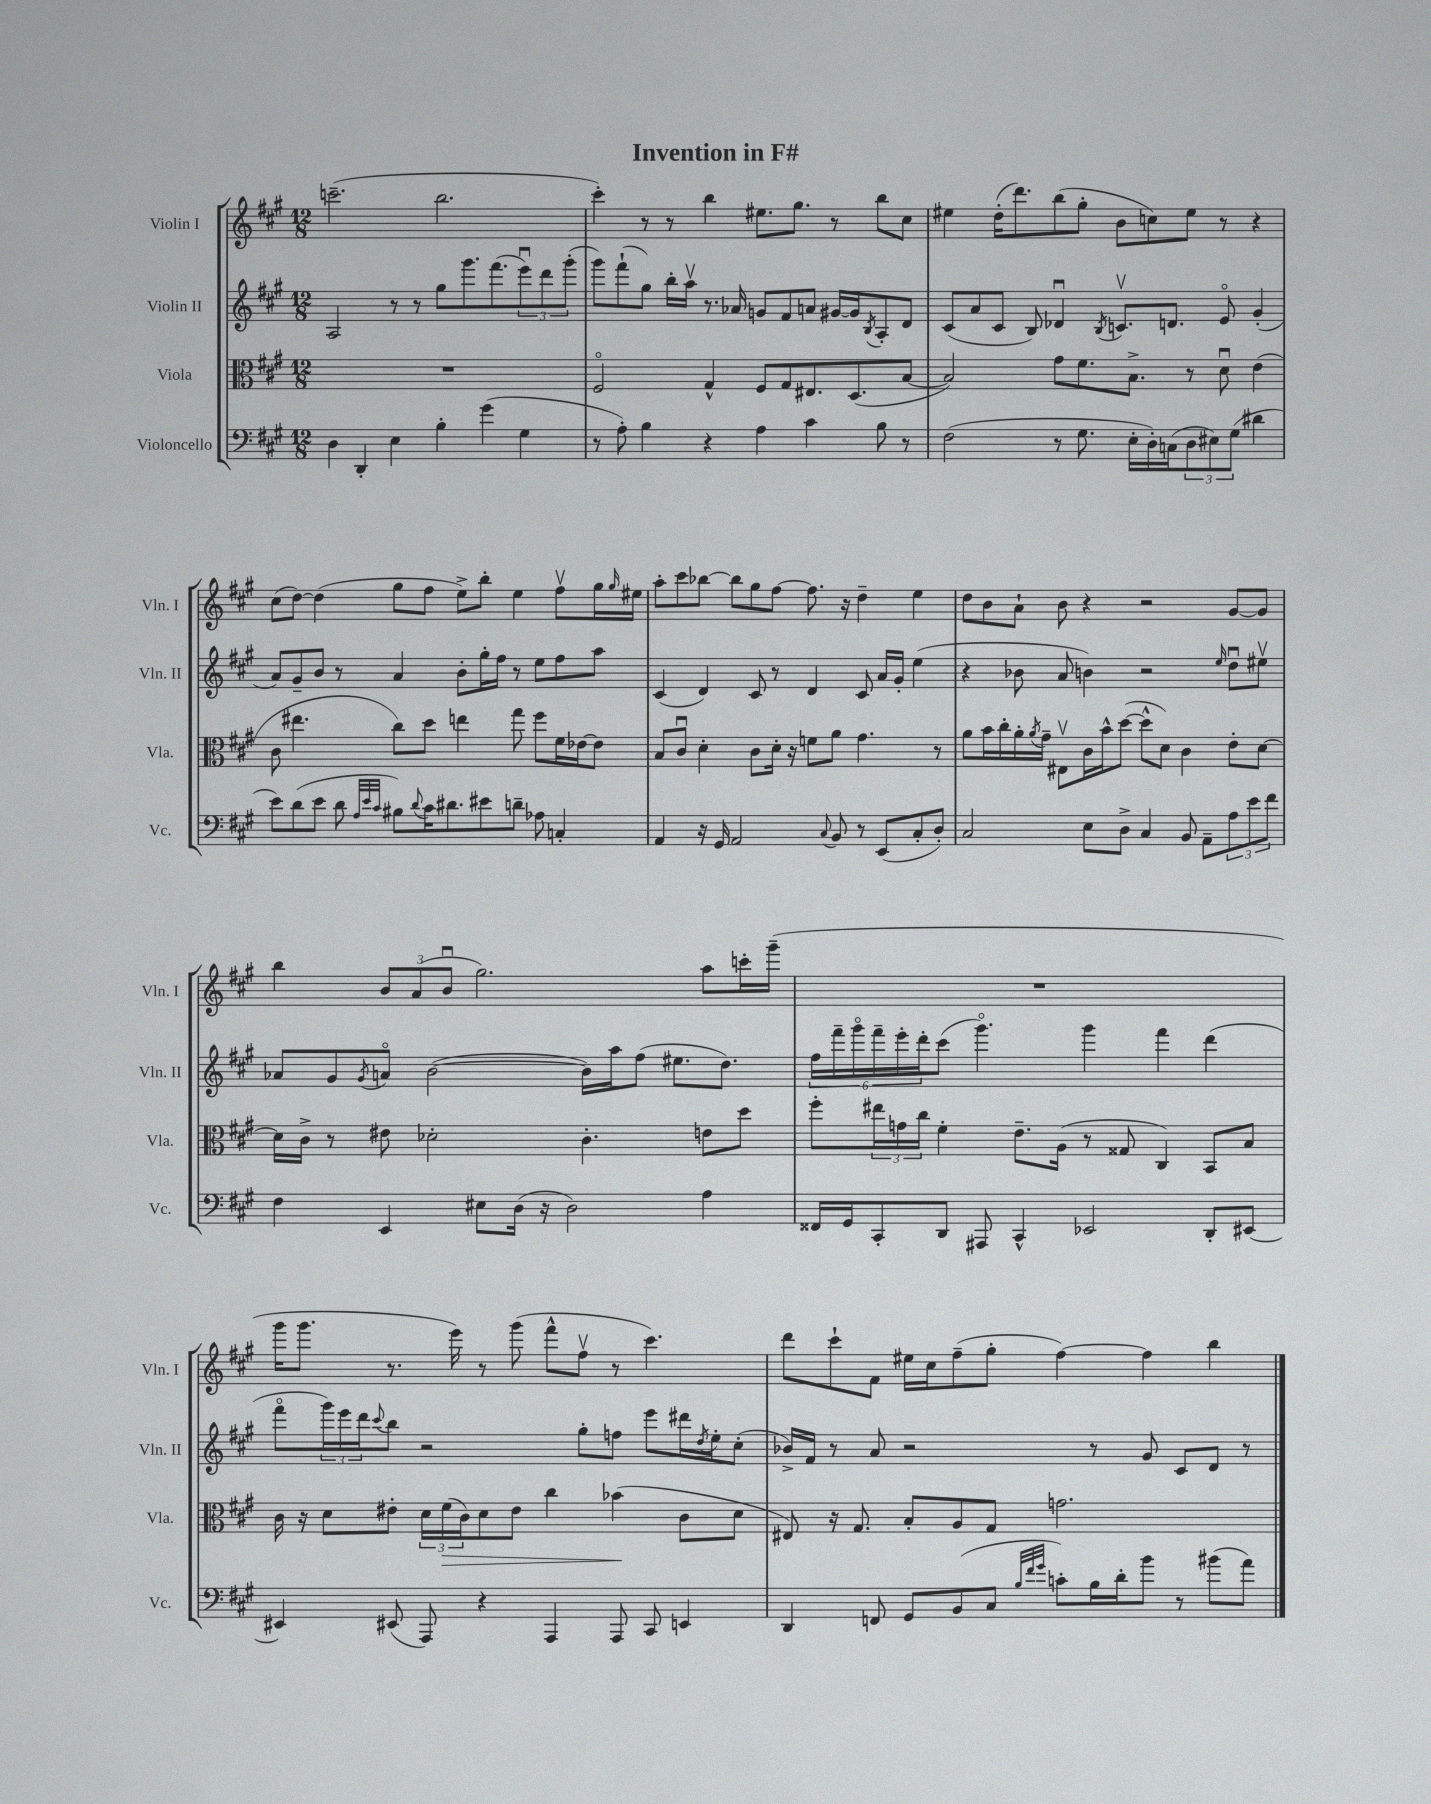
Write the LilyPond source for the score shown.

\header { title = "Invention in F#" }
<<
\new StaffGroup <<
\new Staff = "s0" \with { instrumentName = "Violin I" shortInstrumentName = "Vln. I" } {
    \clef treble \key a \major \numericTimeSignature \time 12/8
    c'''2.--( b''2. |
    cis'''4-.) r8 r8 b''4 eis''8. gis''8. r8 b''8 cis''8 |
    eis''4 d''16-.( d'''8.) b''8( gis''8-. b'8 c''8) eis''8 r8 r4 |
    cis''8( d''8~) d''4( gis''8 fis''8 e''8->) b''8-. e''4 fis''8\upbow gis''16 \grace { gis''16 } eis''16 |
    a''8-. cis'''8 bes''8~ bes''8 gis''8 fis''8~ fis''8. r16 d''4-- e''4 |
    d''8 b'8 a'8-! b'8 r4 r2 gis'8~ gis'8 |
    b''4 \tuplet 3/2 { b'8 a'8( b'8\downbow } gis''2.) a''8 c'''16-. gis'''16--( |
    R1. |
    gis'''16 gis'''8. r8. e'''16) r8 gis'''8( fis'''8-^ fis''8\upbow r8 cis'''4.) |
    d'''8 cis'''8-! fis'8 eis''16 cis''16 fis''8--( gis''8-. fis''4~) fis''4 b''4 \bar "|." |
}
\new Staff = "s1" \with { instrumentName = "Violin II" shortInstrumentName = "Vln. II" } {
    \clef treble \key a \major \numericTimeSignature \time 12/8
    a2 r8 r8 gis''8 gis'''8. fis'''8.( \tuplet 3/2 { e'''8\downbow) d'''8 gis'''8-.( } |
    gis'''8) fis'''8-!( gis''8) b''16-. a''16\upbow r8. aes'16 g'8 fis'8 a'8 gis'16~ gis'16 \acciaccatura { b8 } a8-. d'8 |
    cis'8( a'8 cis'8 b8) des'4\downbow \acciaccatura { b8 } c'8.\upbow d'8. e'8\flageolet gis'4-.( |
    a'8) gis'8-- b'8 r8 a'4 b'8-. gis''16-. fis''16 r8 e''8 fis''8 a''8 |
    cis'4( d'4) cis'8 r8 d'4 cis'8 a'16 gis'16-. e''4( |
    r4 bes'8 a'8 b'4) r2 \grace { e''16 } d''8\downbow eis''8\upbow |
    aes'8 gis'8 \acciaccatura { gis'8 } a'8\flageolet b'2~( b'16) a''16 fis''8( eis''8. d''8.) |
    \tuplet 6/4 { fis''16 fis'''16-- gis'''16\flageolet fis'''16-- e'''16-. d'''16-. } cis'''8( gis'''4.\flageolet) gis'''4 fis'''4 d'''4( |
    fis'''8\flageolet \tuplet 3/2 { gis'''16) e'''16 d'''16 } \appoggiatura { cis'''8 } b''8 r2 gis''8-. f''8 e'''8 dis'''16 \acciaccatura { d''8 } e''16-. cis''8-.( |
    bes'16->) fis'16 r8 a'8 r2 r8 gis'8 cis'8 d'8 r8 \bar "|." |
}
\new Staff = "s2" \with { instrumentName = "Viola" shortInstrumentName = "Vla." } {
    \clef alto \key a \major \numericTimeSignature \time 12/8
    R1. |
    fis2\flageolet gis4-^ fis8 gis8 eis8. d8.( b8~ |
    b2) gis'8 fis'8. b8.-> r8 d'8\downbow e'4( |
    cis'8 eis''4. cis''8) d''8 e''4 gis''8 fis''8 fis'16 ees'16~ ees'8 |
    b8 cis'8\downbow d'4-. cis'8 d'16-. r16 f'8 a'8 gis'4. r8 |
    a'8 b'16 cis''16-. a'16-. \acciaccatura { a'8 } gis'16-- eis8\upbow cis'16 b'16-^ d''8~( d''8-^ d'8) cis'4 e'8-. d'8~ |
    d'16 cis'16-> r8 eis'8 des'2-. cis'4.-. e'8 d''8 |
    fis''8-. \tuplet 3/2 { eis''16 g'16 cis''16 } fis'4-. e'8.-- a16( r8 gisis8 cis4) b,8 b8 |
    cis'16 r16 d'8 eis'8-. \tuplet 3/2 { d'16 fis'16\>( cis'16) } d'8 eis'8 cis''4 bes'4\!( cis'8 d'8 |
    eis8) r16 gis8. b8-. a8 gis8 g'2. \bar "|." |
}
\new Staff = "s3" \with { instrumentName = "Violoncello" shortInstrumentName = "Vc." } {
    \clef bass \key a \major \numericTimeSignature \time 12/8
    d4 d,4-. e4 b4-. gis'4( gis4 |
    r8 a8-.) b4 r4 a4 cis'4 b8 r8 |
    fis2( r8 gis8. e16-. d16-.) c16( \tuplet 3/2 { d8 eis8) gis8( } dis'4 |
    e'8) d'8( e'8 d'8 \grace { a32 e'32 cis'32 } bis8) \appoggiatura { d'8 } cis'16 dis'8. eis'8 d'8-- aes8 c4-. |
    a,4 r16 gis,16 a,2 \appoggiatura { cis8 } b,8 r8 e,8( cis8-. d8-.) |
    cis2 e8 d8-> cis4 b,8 a,8-- \tuplet 3/2 { a8 e'8 fis'8 } |
    fis4 e,4 eis8 d16( r16 d2) a4 |
    fisis,16 gis,16 cis,8-. d,8 ais,,8 cis,4-^ ees,2 d,8-. eis,8~ |
    eis,4 eis,8( a,,8) r4 a,,4 a,,8 cis,8 e,4 |
    d,4 f,8 gis,8 b,8( cis8 \grace { b32 fis'32 gis'32 } c'8-.) b16 d'16-. b'8 r8 bis'8( a'8) \bar "|." |
}
>>
>>
\layout { \context { \Score \remove "Bar_number_engraver" } }
